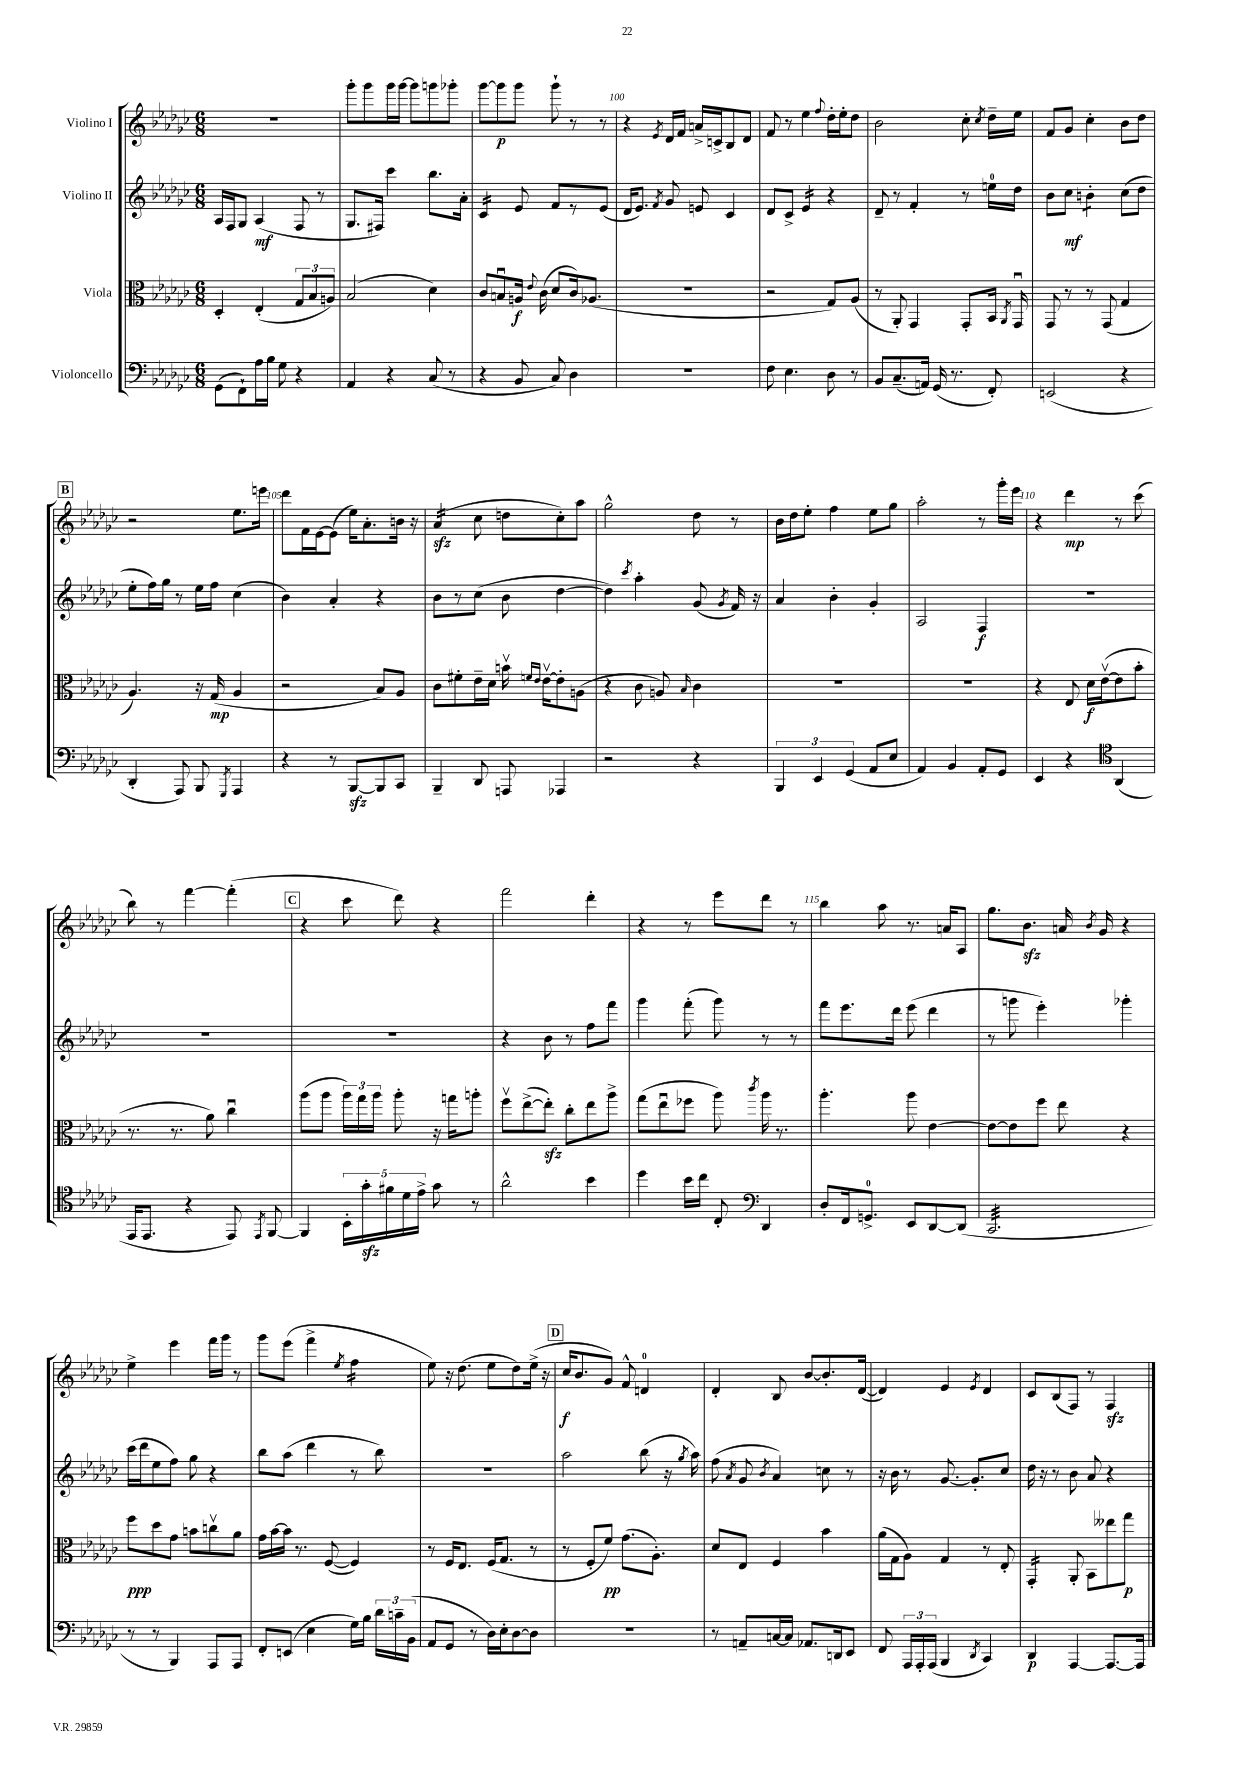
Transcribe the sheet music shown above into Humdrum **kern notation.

**kern	**kern	**kern	**kern
*staff4	*staff3	*staff2	*staff1
*clefF4	*clefC3	*clefG2	*clefG2
*k[b-e-a-d-g-c-]	*k[b-e-a-d-g-c-]	*k[b-e-a-d-g-c-]	*k[b-e-a-d-g-c-]
*M6/8	*M6/8	*M6/8	*M6/8
(8GG-\L	4D-'/	16A-/LL	2.r
.	.	16F/J	.
8FF`\)	.	8G-/J	.
16A-\L	(4E-'/	(4A-/	.
16B-\JJ	.	.	.
8G-\	.	.	.
4r	12G-/L	8F/	.
.	12B-/	.	.
.	.	8r	.
.	12A/J)	.	.
=	=	=	=
4AA-/	(2B-/	8.G-/L	8ggg-'\L
.	.	.	8ggg-\
.	.	16F#/Jk)	.
4r	.	4ccc-\	16ggg-\L
.	.	.	[16ggg-\JJ
.	.	.	8ggg-\]L
(8C-/	4d-\)	8.bb-\L	8ggg\
8r	.	.	8ggg-'\J
.	.	16a-'\Jk	.
=	=	=	=
4r	8c-/L	4c-/	[8ggg-\L
.	8Bu/	.	8ggg-\]
8BB-/	16A/Jk	8e-/	8ggg-\J
.	8qqe-/	.	.
.	(16c-\	.	.
8C-/)	8d-/L	8f/L	8ggg-`\
4D-\	16c-/k)	8r	8r
.	(8.A-/J	.	.
.	.	(8e-/J	8r
=	=	=	=
2.r	2.r	16d-/LK	4r
.	.	8.e-/J)	.
.	.	8qf/	8qe-/
.	.	8g-/	16d-/LL
.	.	.	16f/JJ
.	.	8e/	16a^/LL
.	.	.	16c^/J
.	.	4c-/	8B-/
.	.	.	8d-/J
=	=	=	=
8F\	2r	8d-/L	8f/
4.E-\	.	8c-^/J	8r
.	.	4e-/	4ee-\
.	.	.	8qqff/
8D-\	8G-/L)	4r	16dd-'\LL
.	.	.	16ee-'\J
8r	(8A-/J	.	8dd-\J
=	=	=	=
8BB-/L	8r	8d-~/	2b-\
(8.C-~/	8AA-'/)	8r	.
.	4GG-/	4f'/	.
16AA/Jk)	.	.	.
(16GG-/	.	.	.
8.r	.	.	.
.	8GG-'/L	8r	8cc-'\
.	.	.	8qcc-/
8FF'/)	16BB-/Jk	16ee\LL	16dd-~\LL
.	8qAA-/	.	.
.	16GG-u/	16dd-\JJ	16ee-\JJ
=	=	=	=
(2EE/	8GG-/	8b-\L	8f/L
.	8r	8cc-\J	8g-/J
.	8r	4b'\	4cc-'\
.	(8GG-/	.	.
4r	4G-/	(8cc-\L	8b-\L
.	.	8dd-\J	8dd-\J
=	=	=	=
4DD-'/	4.A-/)	8ee-'\L	2r
.	.	16ff\L)	.
.	.	16gg-\JJ	.
8AAA-/)	.	8r	.
8BBB-/	16r	16ee-\LL	.
.	(16G-/	16ff\JJ	.
8qGGG-/	.	.	.
4AAA-/	4A-/	(4cc-\	8.ee-\L
.	.	.	16eee\Jk
=	=	=	=
4r	2r	4b-\)	8ddd-\L
.	.	.	16f\L
.	.	.	[16e-\J
8r	.	4a-'/	(8e-\]J
[8BBB-/L	.	.	16ee-\LK)
.	.	.	8.a-'\
8BBB-/]	8B-/L)	4r	.
8CC-/J	8A-/J	.	16b\Jk
.	.	.	16r
=	=	=	=
4BBB-~/	8c-\L	8b-\L	(4a-/
.	8f#'\	8r	.
8DD-/	16e-~\L	(8cc-\J	8cc-\
.	16d-\JJ	.	.
8AAA/	16bv\	8b-\	8dd\L
.	16qqf/LL	.	.
.	16qqe-/JJ	.	.
.	[16e-v\LK	.	.
4AAA-/	8e-'\]	[4dd-\	8cc-'\)
.	(8A\J	.	8aa-\J
=	=	=	=
2r	4r	4dd-\])	2gg-^^\
.	.	8qccc-/	.
.	8c-\	4aa-'\	.
.	8A/)	.	.
.	16qqB-/	.	.
4r	4c-\	(8g-/	8dd-\
.	.	8qg-/	.
.	.	16f/)	8r
.	.	16r	.
=	=	=	=
6BBB-/	2.r	4a-/	16b-\LL
.	.	.	16dd-\J
.	.	.	8ee-'\J
6EE-/	.	.	.
.	.	4b-'\	4ff\
(6GG-/	.	.	.
8AA-/L	.	4g-'/	8ee-\L
8E-/J	.	.	8gg-\J
=	=	=	=
4AA-/)	2.r	2A-/	2aa-'\
4BB-/	.	.	.
8AA-'/L	.	4F/	8r
8GG-/J	.	.	16ggg-'\LL
.	.	.	16eee-\JJ
=	=	=	=
4EE-/	4r	2.r	4r
4r	8E-/	.	4ddd-\
.	16d-\LL	.	.
.	([16e-v\J	.	.
*clefC4	*	*	*
(4AA-/	8e-\]	.	8r
.	8b-'\J	.	(8ccc-\
=	=	=	=
16EE-/LK	8.r	2.r	8bb-\)
8.EE-/J	.	.	.
.	.	.	8r
.	8.r	.	.
4r	.	.	[4fff\
.	8a-\)	.	.
8EE-/)	4cc-u\	.	(4fff'\]
8qEE-/	.	.	.
[8FF/	.	.	.
=	=	=	=
4FF/]	(8aa-\L	2.r	4r
.	8aa-\J	.	.
20BB-'\LL	24aa-\LL)	.	8ccc-\
.	24gg-\	.	.
20g-'\	.	.	.
.	24aa-\JJ	.	.
20f#\	.	.	.
.	8aa-'\	.	8ddd-\)
20d-\	.	.	.
20e-^\JJ	.	.	.
8g-\	16r	.	4r
.	16gg\LK	.	.
8r	8aa'\J	.	.
=	=	=	=
2a-^^\	8ffv\L	4r	2fff\
.	([8ee-^\	.	.
.	8ee-'\]J)	8b-\	.
.	8cc-'\L	8r	.
4b-\	8ee-\	8ff\L	4ddd-'\
.	8aa-^\J	8fff\J	.
=	=	=	=
4dd-\	(8gg-\L	4ggg-\	4r
.	8ee-u\	.	.
16b-\LL	8ff-\J	(8fff'\	8r
16cc-\JJ	.	.	.
8C-'/	8aa-\)	8ggg-\)	8eee-\L
*clefF4	*	*	*
.	8qccc-/	.	.
4DD-/	16aa-\	8r	8ddd-\J
.	8.r	.	.
.	.	8r	8r
=	=	=	=
8D-'/L	4.aa-'\	8fff\L	4bb-\
16FF/k	.	8.eee-\	.
8.GG^/J	.	.	.
.	.	.	8aa-\
.	.	16ddd-\Jk	.
8EE-/L	8aa-\	(8eee-\	8.r
[8DD-/	[4e-\	4ddd-\	.
.	.	.	16a/LK
(8DD-/]J	.	.	8A-/J
=	=	=	=
2.CC-/	8e-\_L	8r	8.gg-\L
.	8e-\]	8ggg\	.
.	.	.	8.b-\J
.	8ff\J	4eee-'\)	.
.	8ee-\	.	16a/
.	.	.	8qb-/
.	.	.	16g-/
.	4r	4ggg-'\	4r
=	=	=	=
8r	8ff\L	(16ccc-\LL	4ee-^\
.	.	16ddd-\J	.
8r	8dd-\	8ee-\	.
4BBB-/)	8g-\J	8ff\J)	4eee-\
.	8b\L	8gg-\	.
8AAA-/L	8ccv\	4r	16fff\LL
.	.	.	16ggg-\JJ
8AAA-/J	8a-\J	.	8r
=	=	=	=
8FF'/L	16g-\LL	8bb-\L	8ggg-\L
.	[16b-\	.	.
(8EE/J	16b-\]JJ	(8aa-\J	(8eee-\J
.	8.r	.	.
4E-\	.	4ddd-\	4fff^\
.	([8F/	.	.
.	.	.	8qee-/
16G-\LL)	4F/])	8r	4ff\
16B-\JJ	.	.	.
24d-\LL	.	8bb-\)	.
24c~\	.	.	.
(24BB-\JJ	.	.	.
=	=	=	=
8AA-/L	8r	2.r	8ee-\)
8GG-/J	16F/LK	.	16r
.	8.E-/J	.	(8.dd-\
8r	.	.	.
16D-\LL)	(16F/LK	.	8ee-\L
16E-'\J	8.G-/J	.	.
[8D-\	.	.	8dd-\)
8D-\]J	8r	.	(16ee-^\Jk
.	.	.	16r
=	=	=	=
2.r	8r	2aa-\	16cc-/LK
.	.	.	8.b-/
.	8F'/L	.	.
.	8f/J)	.	8g-/J)
.	(8.g-\L	.	8f^^/
.	.	(8bb-\	4d/
.	8.A-'\J)	.	.
.	.	16r	.
.	.	8qgg-/	.
.	.	16aa-\)	.
=	=	=	=
8r	8d-/L	(8ff\	4d-'/
.	.	8qa-/	.
8AA~/L	8E-/J	8g-/	.
.	.	8qb-/	.
[16C/L	4F/	4a-/)	8B-/
16C/]JJ	.	.	.
8.AA-/L	.	.	[8b-/L
.	4b-\	8cc\	8.b-'/]
16DD/k	.	.	.
8EE-/J	.	8r	.
.	.	.	([16d-/Jk
=	=	=	=
8FF/	(16a-\LL	16r	4d-/])
.	16G-\J	16b-\	.
24AAA-/LL	8A-\J)	8r	.
24AAA-'/	.	.	.
(24AAA-/JJ	.	.	.
4BBB-/	4G-/	[8.g-/	4e-/
.	.	8.g-'/]L	.
8qDD-/	.	.	8qe-/
4CC-/)	8r	.	4d-/
.	8E-'/	8cc-/J	.
=	=	=	=
4DD-/	4GG-'/	16dd-\	8c-/L
.	.	16r	.
.	.	8r	(8B-/
[4AAA-/	8AA-'/	8b-\	8F/J)
.	8BB-\L	8a-/	8r
8.AAA-/_L	8ee--\	4r	4F/
.	8gg-\J	.	.
16AAA-/]Jk	.	.	.
==	==	==	==
*-	*-	*-	*-
